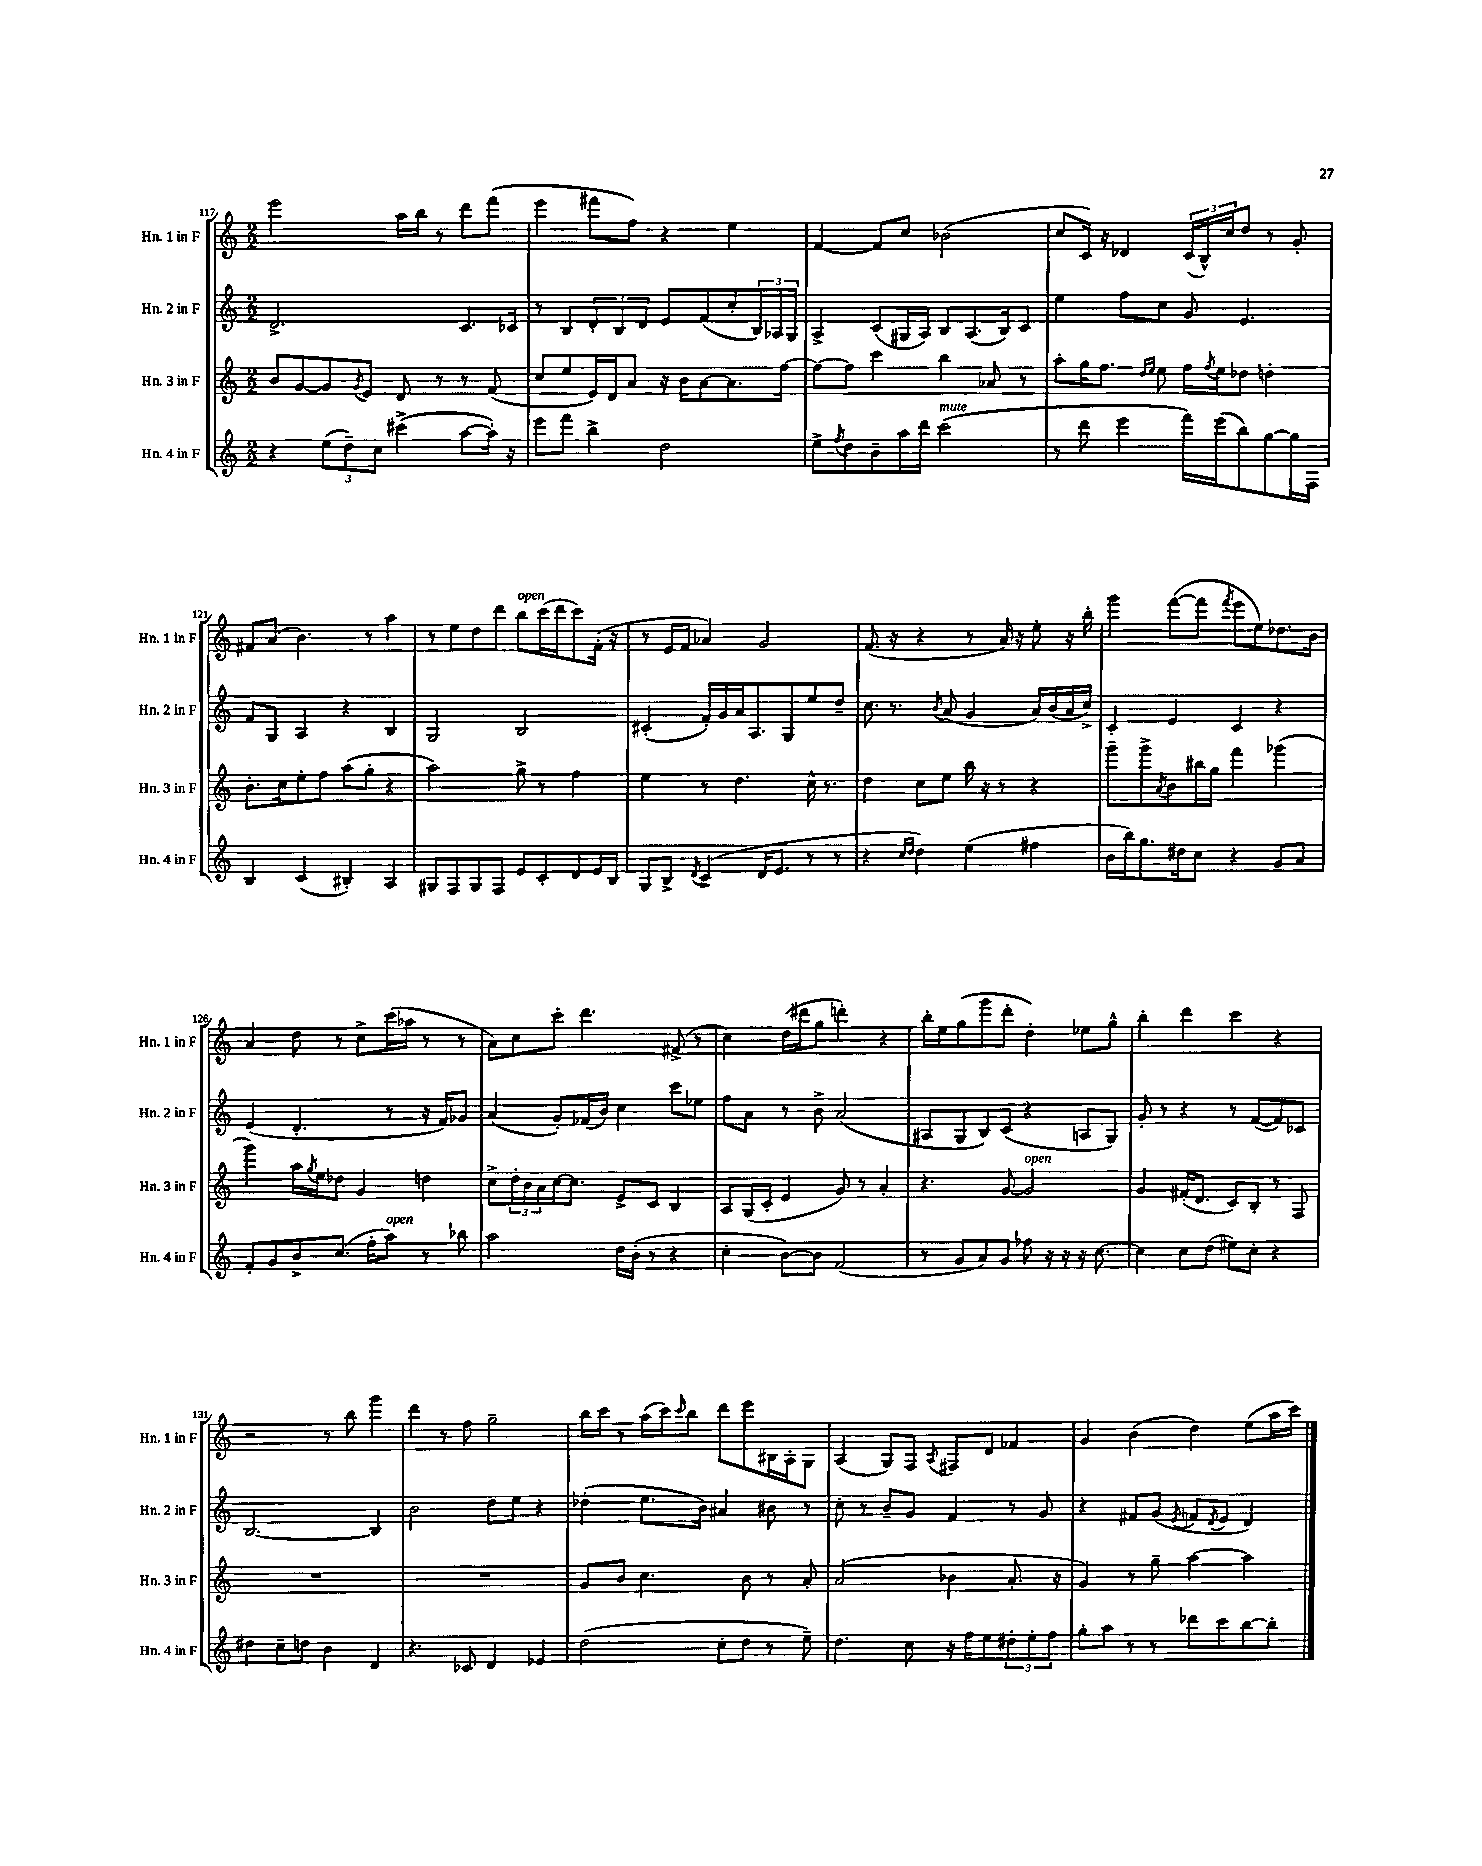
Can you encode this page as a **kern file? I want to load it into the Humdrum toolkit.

**kern	**kern	**kern	**kern
*staff4	*staff3	*staff2	*staff1
*clefG2	*clefG2	*clefG2	*clefG2
*k[]	*k[]	*k[]	*k[]
*M2/2	*M2/2	*M2/2	*M2/2
4r	8b	2.d^	2eee
.	[8g	.	.
(12ee	8g]	.	.
12dd~)	.	.	.
.	8qg	.	.
.	8e	.	.
12cc	.	.	.
(4ccc#^	8d	.	16aa
.	.	.	16bb
.	8r	.	8r
[8aa	8r	8.c	8ddd
16aa'])	(8f	.	(8fff
16r	.	16c-	.
=	=	=	=
8eee	8cc	8r	4eee
8fff	8ee	8B	.
4bb^	16e)	12d'	8fff#
.	16d	.	.
.	.	12B	.
.	8a	.	8ff)
.	.	12d	.
2dd	16r	8e	4r
.	16b	.	.
.	[8a	(8f	.
.	8.a]	8cc'	4ee
.	.	24B)	.
.	.	24A-	.
.	[16ff	.	.
.	.	24G	.
=	=	=	=
8ee^	8ff_	4A^	[4f
8qff	.	.	.
8dd	8ff]	.	.
8b~	4ccc	(8c	8f]
16aa	.	16G#	8cc
16ddd	.	16A)	.
(2ccc	4bb	8B	(2b-
.	.	(8.A	.
.	8a-	.	.
.	.	16B)	.
.	8r	8c	.
=	=	=	=
8r	8aa'	4ee	8cc
8ddd	16gg	.	16c)
.	8.ff	.	16r
4eee	.	8ff	4d-
.	16qqdd	.	.
.	16qqee	.	.
.	8ee	8cc	.
16fff)	16ff	8g	(24c
.	.	.	24B^^)
.	8qff	.	.
(16eee	16ee	.	.
.	.	.	24cc
8bb)	8dd-	4.e	8dd
[8gg	4dd'	.	8r
16gg]	.	.	8g'
16F	.	.	.
=	=	=	=
4B	8.b'	8f	8f#
.	.	8G	(8a
.	16cc	.	.
(4c	8ee'	4A	4.b)
.	8ff	.	.
4B#')	(8aa	4r	.
.	8gg'	.	8r
4A	4r	4B	4aa
=	=	=	=
8G#	2aa)	2G	8r
8F	.	.	8ee
8G#	.	.	8dd
8F	.	.	8ddd
8e	8gg^	2B	8bb
8c'	8r	.	(16ccc
.	.	.	16ddd
8d	4ff	.	8ccc)
16e	.	.	(16f'
16B	.	.	16r
=	=	=	=
8G	4ee	(4c#'	8r
8B^	.	.	16e
.	.	.	16f
8qd	.	.	.
(4c^	8r	16f')	4a-)
.	.	16g	.
.	4.dd	16a	.
.	.	8.A	.
16d	.	.	2g
8.e	.	.	.
.	.	8G	.
8r	16cc^^	8ee	.
.	8.r	.	.
8r	.	8dd~	.
=	=	=	=
4r	4dd	8.cc	(8.f
.	.	8.r	16r
16qqcc	.	.	.
16qqdd	.	.	.
4dd)	8cc	.	4r
.	.	8qb	.
.	8ee	(8a	.
(4ee	16bb	4g	8r
.	16r	.	.
.	8r	.	16a)
.	.	.	16r
4ff#	4r	16a)	8ee'
.	.	(16b	.
.	.	16a	16r
.	.	16cc^)	16bb'
=	=	=	=
16b	8ggg~	4c'	4ggg
16bb)	.	.	.
8.gg	8ggg^	.	.
.	8qa	.	.
.	8b	4e	([8fff
16dd#	.	.	.
8cc	16bb#	.	8fff]
.	16gg	.	.
.	.	.	8qfff
4r	4fff	4c	8eee
.	.	.	8ee)
8g	(4ggg-	4r	8.dd-
8a	.	.	.
.	.	.	16b
=	=	=	=
8f'	4ggg)	(4e	4a
8g	.	.	.
8b^	16aa	4.d'	8dd
.	8qgg	.	.
.	16ee	.	.
(8.cc	8dd-	.	8r
.	4g	.	8cc^
16ff'	.	.	.
8aa)	.	8r	(16ccc
.	.	.	16aa-
8r	4dd	16r	8r
.	.	16f)	.
8bb-	.	8g-	8r
=	=	=	=
2aa	8cc^	(4a	8a)
.	24dd'	.	8cc
.	24b	.	.
.	24a	.	.
.	[16cc	8g')	8ccc'
.	8.cc]	.	.
.	.	(16f-	4.ddd
.	.	16b)	.
16dd	8e^	4cc	.
(16b'	.	.	.
8r	8c	.	.
4r	4B	8ccc	(8f#^
.	.	8ee-	8r
=	=	=	=
4cc'	8A	8ff	4cc)
.	(16G	8a	.
.	16c'	.	.
[8b)	4e	8r	(16dd
.	.	.	16ddd#
8b]	.	8b^	8gg
(2f	8g)	(2a	4ddd')
.	8r	.	.
.	4a'	.	4r
=	=	=	=
8r	4.r	8A#	16bb'
.	.	.	16ee
8g	.	8G	(8gg
8a)	.	8B)	8ggg
8g	[8g	(8c	8ddd'
8ff-	2g]	4r	4dd')
16r	.	.	.
16r	.	.	.
16r	.	8A	8ee-
[8.cc	.	.	.
.	.	8G)	8gg^^
=	=	=	=
4cc]	4g	8g'	4bb'
.	.	8r	.
8cc	(16f#'	4r	4ddd
.	8.d	.	.
(8dd	.	.	.
8ee#)	8c)	8r	4ccc
8cc'	8B'	([8f	.
4r	8r	8f])	4r
.	8F	8c-	.
=	=	=	=
4dd#	1r	[2.B	2r
8cc~	.	.	.
8dd	.	.	.
4b	.	.	8r
.	.	.	8bb
4d	.	4B]	4ggg
=	=	=	=
4.r	1r	2b	4ddd
.	.	.	8r
8c-	.	.	8ff
4d	.	8dd	2gg~
.	.	8ee	.
4e-	.	4r	.
=	=	=	=
(2dd	8g	(4dd-'	16bb
.	.	.	16ccc
.	8b	.	8r
.	4.cc	8.ee	(16aa
.	.	.	16ccc)
.	.	.	16qqccc
.	.	.	8bb
.	.	16b)	.
8cc'	.	4a#	8ddd
8dd	8b	.	8eee
8r	8r	8b#	16B#
.	.	.	16A'
8ee~)	8a'	8r	8G
=	=	=	=
4.dd	(2a	8cc'	(4A
.	.	8r	.
.	.	8b~	8G)
8cc	.	8g	8F
.	.	.	8qA
16r	4b-	4f	8F#
16ff	.	.	.
8ee	.	.	8d
12dd#'	8.a'	8r	4f-
12ee'	.	.	.
.	.	8g	.
12ff	.	.	.
.	16r	.	.
=	=	=	=
8gg'	4g)	4r	4g
8aa	.	.	.
8r	8r	8f#	(4b
8r	8gg~	(8g	.
.	.	8qe	.
8ddd-	[4aa	8f	4dd)
.	.	8qd	.
8ccc	.	8e	.
[8bb	4aa]	4d)	(8ee
8bb']	.	.	16aa
.	.	.	16ccc)
==	==	==	==
*-	*-	*-	*-
